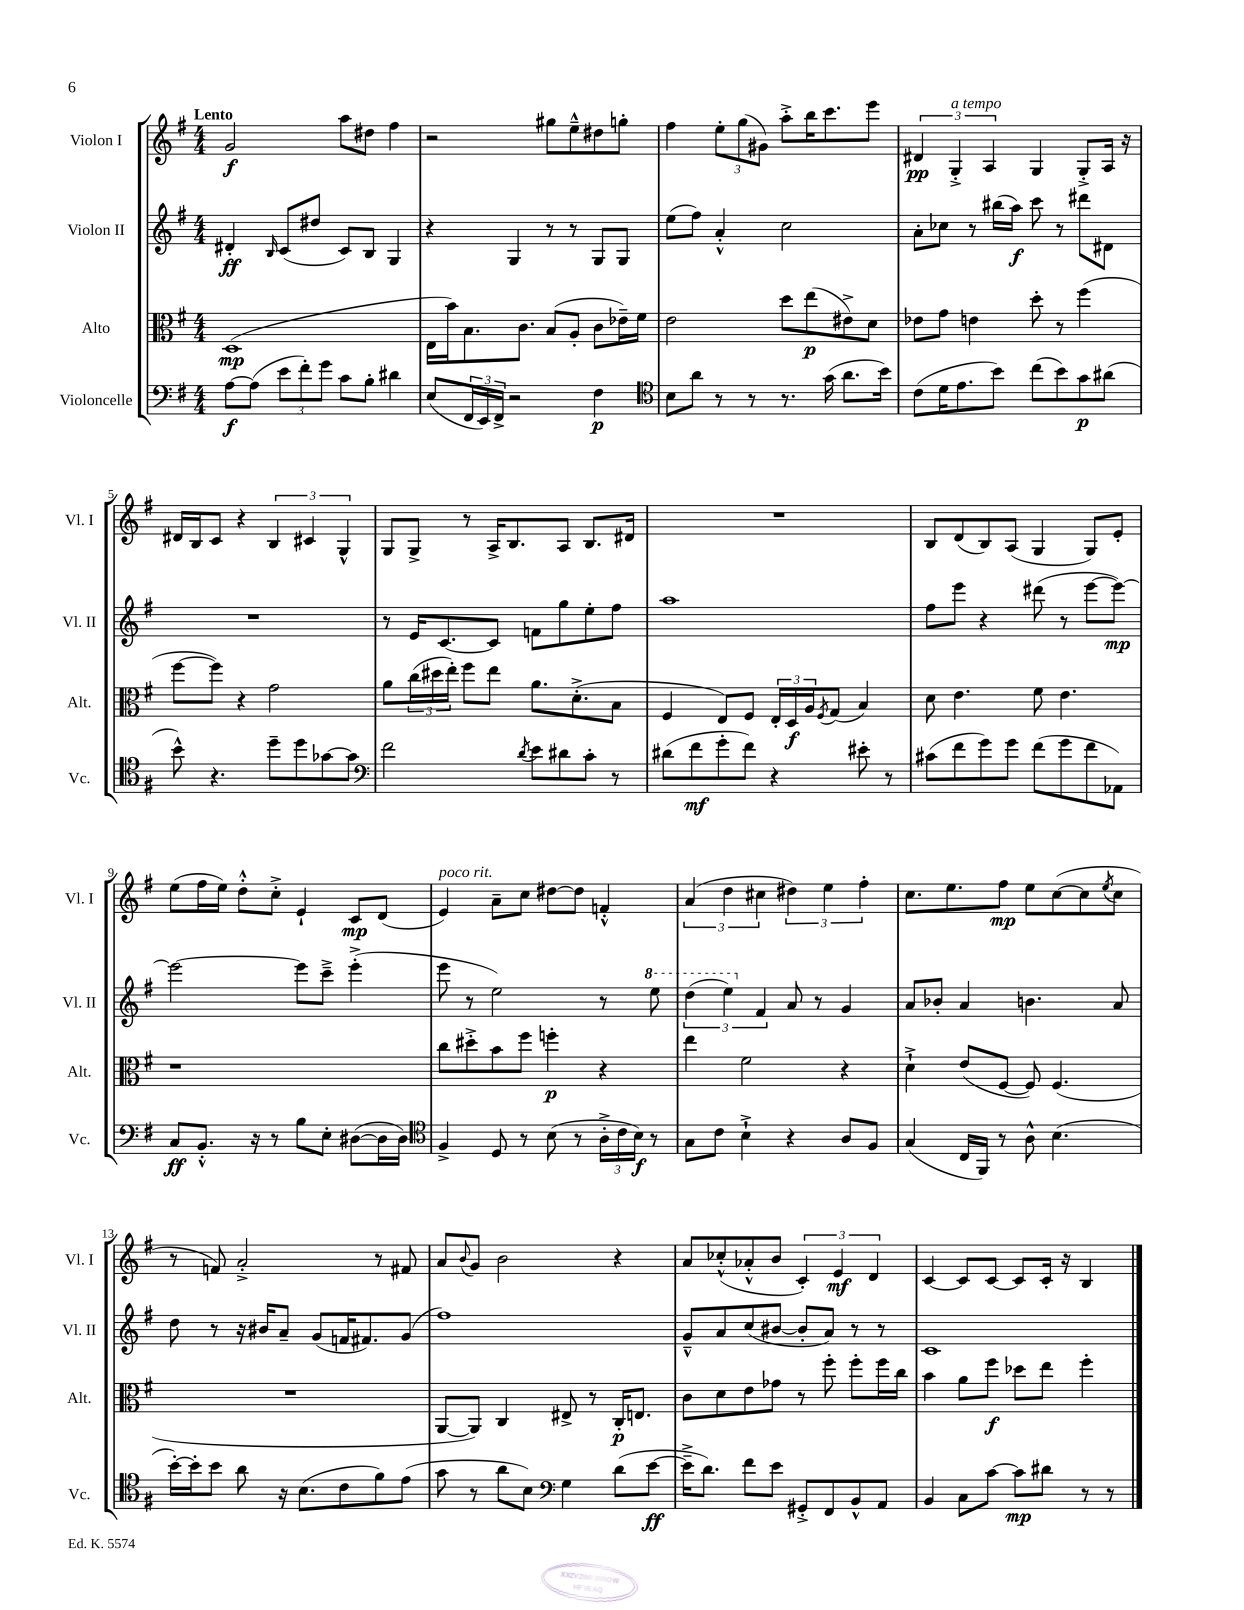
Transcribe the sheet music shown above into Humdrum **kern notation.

**kern	**kern	**kern	**kern
*staff4	*staff3	*staff2	*staff1
*clefF4	*clefC3	*clefG2	*clefG2
*k[f#]	*k[f#]	*k[f#]	*k[f#]
*M4/4	*M4/4	*M4/4	*M4/4
[8A	(1D	4d#'	2g
(8A]	.	.	.
.	.	16qqB	.
12e	.	(8c	.
12f#')	.	.	.
.	.	8dd#	.
12g	.	.	.
8c	.	8c)	8aa
8B'	.	8B	8dd#
4d#	.	4G	4ff#
=	=	=	=
(8E	16E	4r	2r
.	16b)	.	.
24FF#	8.B	.	.
24EE)	.	.	.
24FF#^	.	.	.
2r	.	4G	.
.	8.c	.	.
.	(8B	8r	8gg#
.	8A'	8r	8ee~^^
4F#	8c	8G	8dd#
.	16e-~)	8G	8gg'
.	16f#	.	.
=	=	=	=
*clefC4	*	*	*
8B	2e	(8ee	4ff#
8a	.	8ff#)	.
8r	.	4a'^^	12ee'
.	.	.	(12gg
8r	.	.	.
.	.	.	12g#)
8.r	8dd	2cc	8aa'^
.	(8ee	.	16bb
(16g	.	.	8.ccc
8.a	8e#^)	.	.
.	8d	.	8eee
16b)	.	.	.
=	=	=	=
(8c	8e-	8a'	6d#
16d	8g	8cc-	.
.	.	.	6G'^
8.e	.	.	.
.	4e	8r	.
.	.	.	6A
8b)	.	(16bb#	.
.	.	16aa)	.
(8cc	8dd'	8ccc	4G
8b)	8r	8r	.
8g	(4ff#	8ddd#	8G'^
(8a#	.	8d#	16A
.	.	.	16r
=	=	=	=
8b^^)	[8ff#	1r	16d#
.	.	.	16B
4.r	8ff#])	.	8c
.	4r	.	4r
8dd~	2g	.	6B
8dd	.	.	.
.	.	.	6c#
[8g-	.	.	.
.	.	.	6G^^
8g-]	.	.	.
=	=	=	=
*clefF4	*	*	*
2f#	8a	8r	8G
.	(24cc	16e	8G^
.	24dd#	.	.
.	.	[8.c	.
.	24ee')	.	.
.	8ff#	.	8r
.	8ee	8c]	16A^
.	.	.	8.B
8qd	.	.	.
8e	8.a	8f	.
8d#	.	8gg	8A
.	(8.d'^	.	.
8c'	.	8ee'	8.B
8r	8B	8ff#	.
.	.	.	16d#
=	=	=	=
(8d#	4F#	1aa	1r
8f#	.	.	.
8g'	8E)	.	.
8f#)	8F#	.	.
4r	24E'	.	.
.	24D	.	.
.	24A	.	.
.	8qF#	.	.
.	(8G	.	.
8e#'	4B)	.	.
8r	.	.	.
=	=	=	=
(8c#	8d	8ff#	8B
8f#	4.e	8eee	(8d
8g)	.	4r	8B)
8g	.	.	(8A
(8f#	8f#	(8ddd#	4G
8g	4.e	8r	.
8f#	.	[8eee	8G)
8AA-)	.	8eee_)	8e'
=	=	=	=
8C	1r	2eee_	(8ee
8.BB'^^	.	.	16ff#
.	.	.	16ee)
.	.	.	8dd'^^
16r	.	.	.
8r	.	.	8cc'^
8B	.	8eee]	4e`
8E'	.	8ccc~^	.
([8D#	.	(4eee'^	8c
16D#]	.	.	(8d
16D#)	.	.	.
=	=	=	=
*clefC4	*	*	*
4F#^	8cc	8eee	4e)
.	8dd#'^	8r	.
8D	8b	2ee)	8a~
8r	8ff#	.	8cc
(8B	4ff'	.	[8dd#
8r	.	.	8dd#]
24A'^	4r	8r	4f'^^
24c	.	.	.
24B)	.	.	.
8r	.	8eee	.
=	=	=	=
8G	4ee	(6ddd	(6a
8c	.	.	.
.	.	6eee)	6dd
4B`^	2f#	.	.
.	.	6f#	6cc#
4r	.	8a	6dd#)
.	.	8r	.
.	.	.	6ee
8A	4r	4g	.
.	.	.	6ff#'
8F#	.	.	.
=	=	=	=
(4G	4d`^	8a	8.cc
.	.	8b-'	.
.	.	.	8.ee
16C	(8e	4a	.
16FF#)	.	.	.
8r	[8F#	.	8ff#
8A^^	8F#])	4.b	8ee
(4.B	(4.F#	.	([8cc
.	.	.	8cc]
.	.	.	8qee
.	.	8a	8cc
=	=	=	=
[16b')	1r	8dd	8r
16b']	.	.	.
8b	.	8r	8f)
8a	.	16r	2a'^
.	.	16b#	.
16r	.	8a~	.
(8.B	.	.	.
.	.	(8g	.
8c	.	16f	.
.	.	8.f#)	.
8f#)	.	.	8r
(8e	.	(8g	8f#
=	=	=	=
8g	[8AA	1ff#)	8a
.	.	.	8qqb
8r	8AA])	.	8g
8a	4C	.	2b
8B)	.	.	.
*clefF4	*	*	*
4G	8E#^	.	.
.	8r	.	.
(8d	16C'	.	4r
.	8.E	.	.
[8e	.	.	.
=	=	=	=
16e~^]	8c	8g~^^	8a
8.d)	.	.	.
.	8d	8a	(8cc-'^^
8f#	8e	(8cc	8a-'^^
8e	8g-	[8b#	8b
8GG#'^	8r	8b#']	6c')
8FF#	8ff#'	8a)	.
.	.	.	6e
8BB^^	8ff#'	8r	.
.	.	.	6d
8AA	16ff#	8r	.
.	16cc	.	.
=	=	=	=
4BB	4b	1c	[4c
8C	8a	.	8c]
[8c	8ff#	.	[8c
8c]	8dd-	.	8c]
8d#	8ee	.	16c'
.	.	.	16r
8r	4ff#'	.	4B
8r	.	.	.
==	==	==	==
*-	*-	*-	*-
